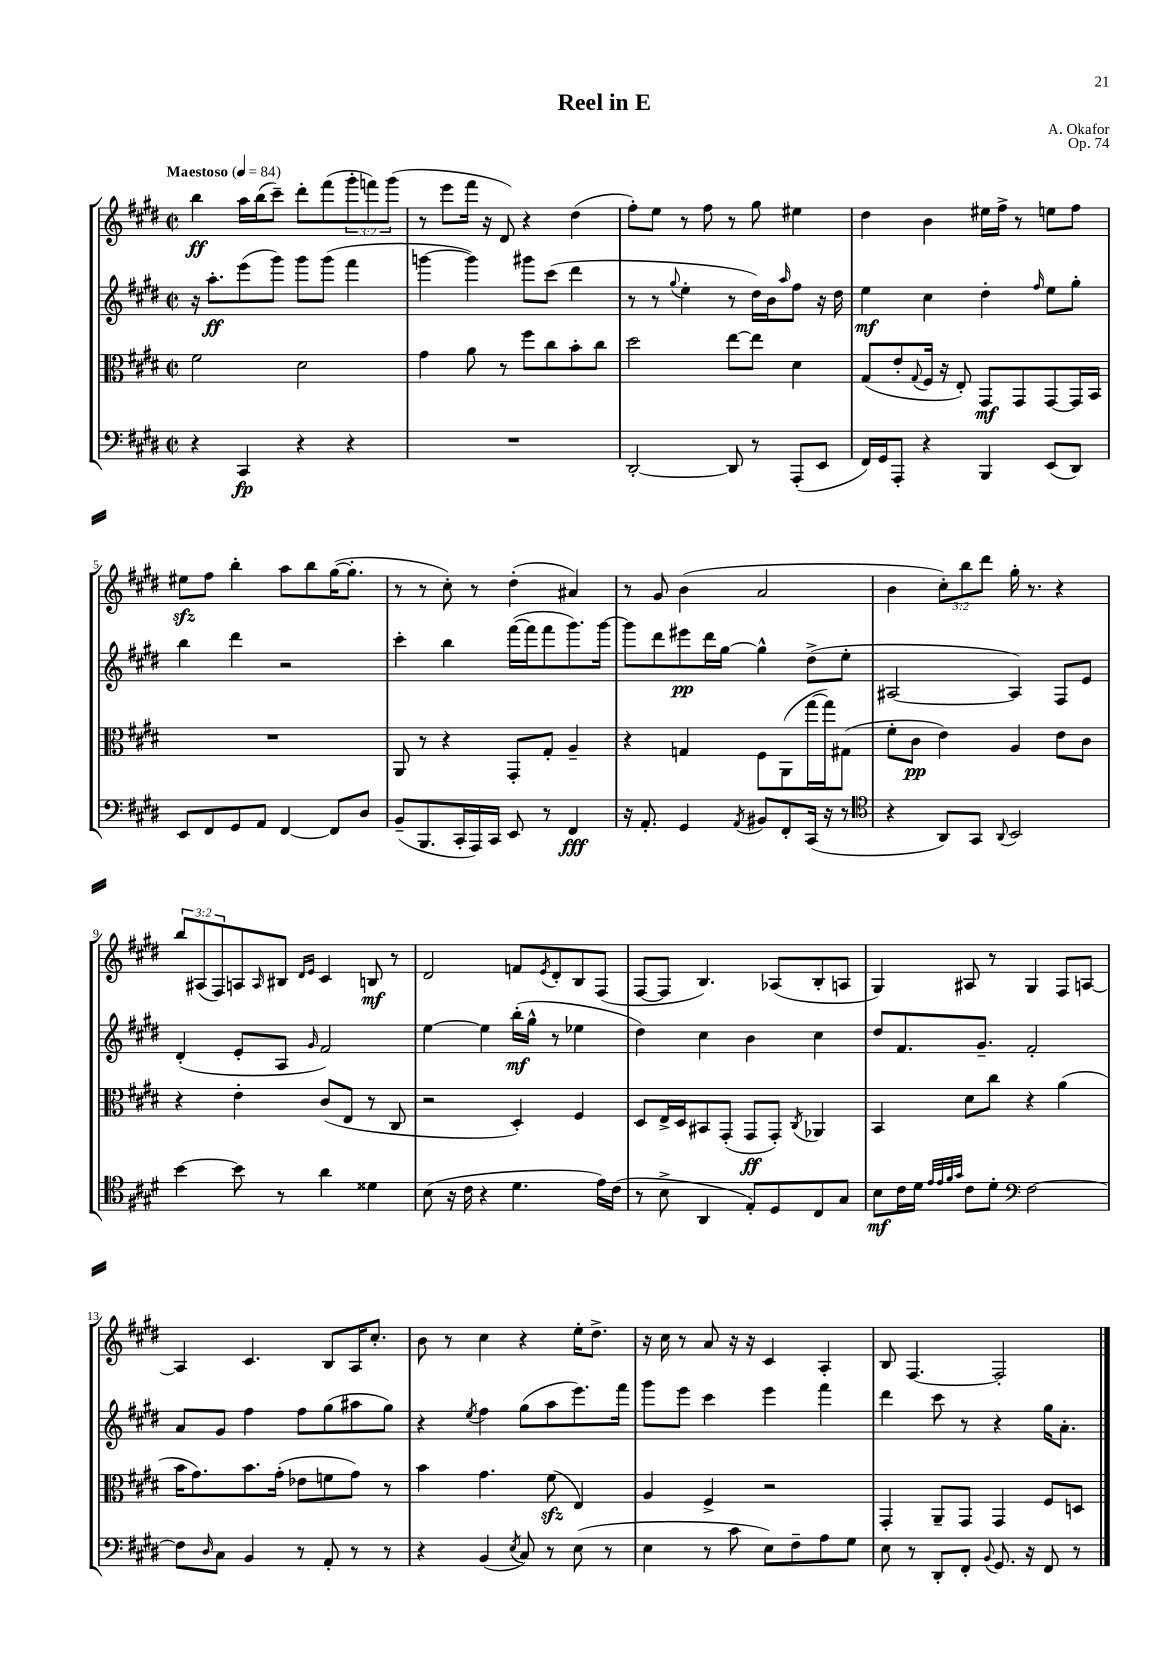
\header { title = "Reel in E" composer = "A. Okafor" opus = "Op. 74" }
<<
\new StaffGroup <<
\new Staff = "s0" {
    \clef treble \key e \major \defaultTimeSignature \time 2/2 \override Staff.TupletNumber.text = #tuplet-number::calc-fraction-text \tempo "Maestoso" 4 = 84
    b''4\ff a''16 b''16( cis'''8--) dis'''8-. fis'''8( \tuplet 3/2 { gis'''8-. f'''8) gis'''8( } |
    r8 e'''8 fis'''16 r16 dis'8) r4 dis''4( |
    fis''8-.) e''8 r8 fis''8 r8 gis''8 eis''4 |
    dis''4 b'4 eis''16 fis''16-> r8 e''8 fis''8 |
    eis''8\sfz fis''8 b''4-. a''8 b''8 gis''16~( gis''8.-. |
    r8 r8 cis''8-.) r8 dis''4-.( ais'4) |
    r8 gis'8 b'4( a'2 |
    b'4 \tuplet 3/2 { cis''8-.) b''8 dis'''8 } gis''16-. r8. r4 |
    \tuplet 3/2 { b''8 ais8( fis8) } a8 \grace { a16 } bis8 \grace { dis'16 e'16 } cis'4 b8\mf r8 |
    dis'2 f'8 \acciaccatura { e'8 } dis'8-. b8 fis8( |
    fis8~ fis8 b4.) aes8( b8-. a8 |
    gis4) ais8 r8 gis4 fis8 a8~ |
    a4 cis'4. b8 a16 cis''8.-. |
    b'8 r8 cis''4 r4 e''16-. dis''8.-> |
    r16 cis''16 r8 a'8 r16 r16 cis'4 a4-. |
    b8 fis4.~ fis2-. \bar "|." |
}
\new Staff = "s1" {
    \clef treble \key e \major \defaultTimeSignature \time 2/2
    r16 a''8.-.\ff e'''8( gis'''8) gis'''8 gis'''8( fis'''4 |
    g'''4~ g'''4) gis'''8 cis'''8( dis'''4 |
    r8 r8 \appoggiatura { gis''8 } e''4-. r8 dis''16) b'16 \grace { a''16 } fis''8 r16 dis''16 |
    e''4\mf cis''4 dis''4-. \grace { fis''16 } e''8 gis''8-. |
    b''4 dis'''4 r2 |
    cis'''4-. b''4 fis'''16~( fis'''16 fis'''8 gis'''8.) gis'''16~ |
    gis'''8 dis'''8 eis'''8\pp dis'''16 gis''16~ gis''4-^ dis''8->( e''8-. |
    ais2~ ais4) fis8 e'8 |
    dis'4-.( e'8-. a8 \grace { gis'16 } fis'2) |
    e''4~ e''4 b''16-.\mf( gis''16-^ r8 ees''4 |
    dis''4) cis''4 b'4 cis''4 |
    dis''8 fis'8. gis'8.-- fis'2-. |
    a'8 gis'8 fis''4 fis''8 gis''8( ais''8 gis''8) |
    r4 \acciaccatura { e''8 } fis''4 gis''8( a''8 e'''8.) fis'''16 |
    gis'''8 e'''8 cis'''4 e'''4 fis'''4 |
    dis'''4 cis'''8 r8 r4 gis''16 a'8.-. \bar "|." |
}
\new Staff = "s2" {
    \clef alto \key e \major \defaultTimeSignature \time 2/2
    fis'2 dis'2 |
    gis'4 a'8 r8 fis''8 cis''8 b'8-. cis''8 |
    dis''2 e''8~ e''8 dis'4 |
    gis8( e'8-. \appoggiatura { gis8 } fis16 r16 e8-.) gis,8\mf gis,8 gis,8~ gis,16 b,16 |
    R1 |
    a,8 r8 r4 gis,8-. gis8-. a4-- |
    r4 g4 fis8 a,8( gis''16~ gis''16) gis8( |
    fis'8-. cis'8\pp e'4) a4 e'8 cis'8 |
    r4 e'4-. cis'8( e8 r8 cis8 |
    r2 dis4-.) fis4 |
    dis8 e16-> dis16 bis,8 gis,8-.( gis,8\ff gis,8-.) \acciaccatura { cis8 } aes,4 |
    b,4 dis'8 cis''8 r4 a'4( |
    b'16 gis'8.) b'8. gis'16-.( ees'8 f'8 gis'8) r8 |
    b'4 gis'4. fis'8\sfz( e4) |
    a4 fis4-> r2 |
    gis,4-. a,8-- gis,8 gis,4 fis8 d8 \bar "|." |
}
\new Staff = "s3" {
    \clef bass \key e \major \defaultTimeSignature \time 2/2
    r4 cis,4\fp r4 r4 |
    R1 |
    dis,2~-. dis,8 r8 a,,8-.( e,8 |
    fis,16) gis,16 a,,8-. r4 b,,4 e,8( dis,8) |
    e,8 fis,8 gis,8 a,8 fis,4~ fis,8 dis8 |
    b,8--( b,,8. cis,16-. a,,16) cis,16 e,8 r8 fis,4\fff |
    r16 a,8.-. gis,4 \acciaccatura { a,8 } bis,8 fis,8-. cis,16( r16 r8 |
    \clef tenor r4 a,8) gis,8 \appoggiatura { a,8 } b,2 |
    b'4~ b'8 r8 a'4 disis'4 |
    b8( r16 cis'16 r4 dis'4. e'16) cis'16( |
    r8 b8-> a,4 e8-.) dis8 cis8 gis8 |
    b8\mf cis'16 dis'16 \grace { e'32 e'32 fis'32 gis'32 } cis'8 dis'8-. \clef bass fis2~ |
    fis8 \grace { dis16 } cis8 b,4 r8 a,8-. r8 r8 |
    r4 b,4( \acciaccatura { e8 } cis8) r8 e8( r8 |
    e4 r8 cis'8 e8) fis8-- a8 gis8 |
    e8 r8 dis,8-. fis,8-. \appoggiatura { b,8 } gis,8. r16 fis,8 r8 \bar "|." |
}
>>
>>
